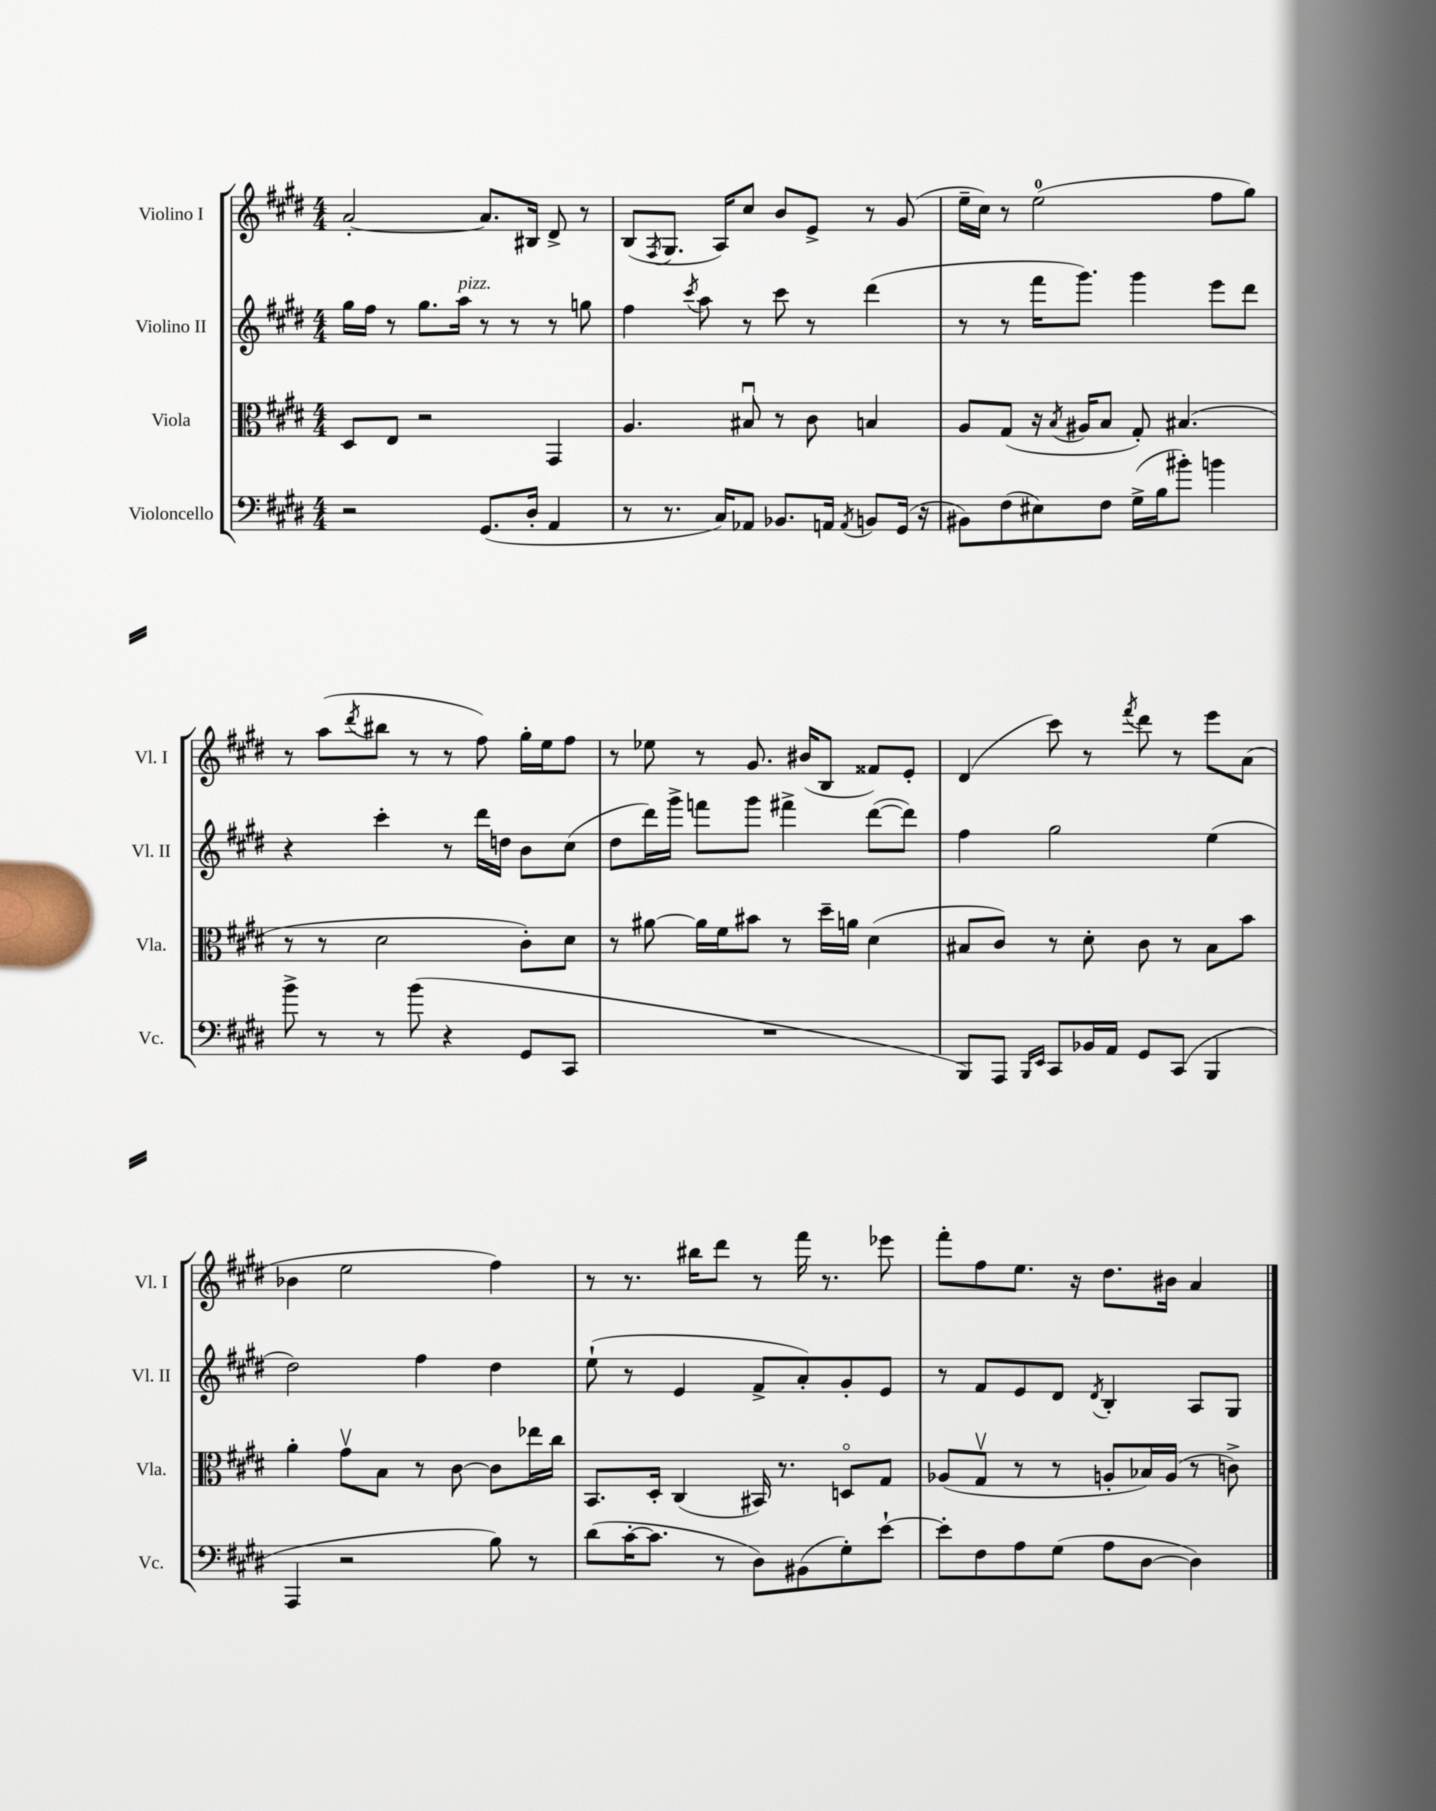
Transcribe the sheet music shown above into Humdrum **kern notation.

**kern	**kern	**kern	**kern
*staff4	*staff3	*staff2	*staff1
*clefF4	*clefC3	*clefG2	*clefG2
*k[f#c#g#d#]	*k[f#c#g#d#]	*k[f#c#g#d#]	*k[f#c#g#d#]
*M4/4	*M4/4	*M4/4	*M4/4
2r	8D#	16gg#	[2a'
.	.	16ff#	.
.	8E	8r	.
.	2r	8.gg#	.
.	.	16aa	.
(8.GG#	.	8r	8.a]
.	.	8r	.
16D#'	.	.	16B#
4AA	4GG#	8r	8d#^
.	.	8gg	8r
=	=	=	=
8r	4.A	4ff#	(8B
.	.	.	8qF#
8.r	.	.	8.G#
.	.	8qccc#	.
.	.	8aa	.
16C#)	.	.	16A)
8AA-	8B#u	8r	8cc#
8.BB-	8r	8ccc#	8b
.	8c#	8r	8e^
16AA	.	.	.
8qAA	.	.	.
8BB	4B	(4ddd#	8r
(16GG#	.	.	(8g#
16r	.	.	.
=	=	=	=
8BB#)	8A	8r	16ee~
.	.	.	16cc#)
(8F#	(8G#	8r	8r
8E#)	16r	16fff#	(2ee
.	8qB	.	.
.	16A#	8.ggg#)	.
8F#	8B	.	.
(16G#^	8G#')	4ggg#	.
16B	.	.	.
8b#')	(4.B#	.	.
4b	.	8eee	8ff#
.	.	8ddd#	8gg#)
=	=	=	=
8b^	8r	4r	8r
8r	8r	.	(8aa
.	.	.	8qddd#
8r	2d#	4ccc#'	8bb#
(8b	.	.	8r
4r	.	8r	8r
.	.	16ddd#	8ff#)
.	.	16dd	.
8GG#	8c#')	8b	16gg#'
.	.	.	16ee
8CC#	8d#	(8cc#	8ff#
=	=	=	=
1r	8r	8dd#	8r
.	[8a#	16ddd#)	8ee-
.	.	16ggg#^	.
.	16a#]	8fff	8r
.	16f#	.	.
.	8b#	8ggg#	8.g#
.	8r	4fff#^	.
.	.	.	(16b#
.	16dd#~	.	8B
.	16a	.	.
.	(4d#	([8ddd#	8f##)
.	.	8ddd#])	8e'
=	=	=	=
8BBB)	8B#	4ff#	(4d#
8AAA	8c#)	.	.
16qqBBB	.	.	.
16qqEE	.	.	.
8CC#	8r	2gg#	8ccc#)
16BB-	8d#'	.	8r
16AA	.	.	.
.	.	.	8qfff#
8GG#	8c#	.	8ddd#
(8CC#	8r	.	8r
4BBB	8B#	(4ee	8eee
.	8b	.	(8a
=	=	=	=
4AAA	4a'	2dd#)	4b-
2r	8g#v	.	2ee
.	8B	.	.
.	8r	4ff#	.
.	[8c#	.	.
8B)	8c#]	4dd#	4ff#)
8r	16ee-	.	.
.	16cc#	.	.
=	=	=	=
(8d#	8.BB	(8ee`	8r
[16c#'	.	8r	8.r
8.c#]	16D#'	.	.
.	(4C#	4e	.
.	.	.	16bb#
8r	.	.	8ddd#
8D#)	16BB#)	8f#^	8r
.	8.r	.	.
(8BB#	.	8a')	16fff#
.	.	.	8.r
8G#')	8Do	8g#'	.
[8e`	8G#	8e	8eee-
=	=	=	=
8e']	(8A-	8r	8fff#'
8F#	8G#v	8f#	8ff#
8A	8r	8e	8.ee
(8G#	8r	8d#	.
.	.	.	16r
.	.	8qd#	.
8A	8A'	4B'	8.dd#
[8D#	16B-)	.	.
.	(16A	.	16b#
4D#])	8r	8A	4a
.	8c^)	8G#	.
==	==	==	==
*-	*-	*-	*-
